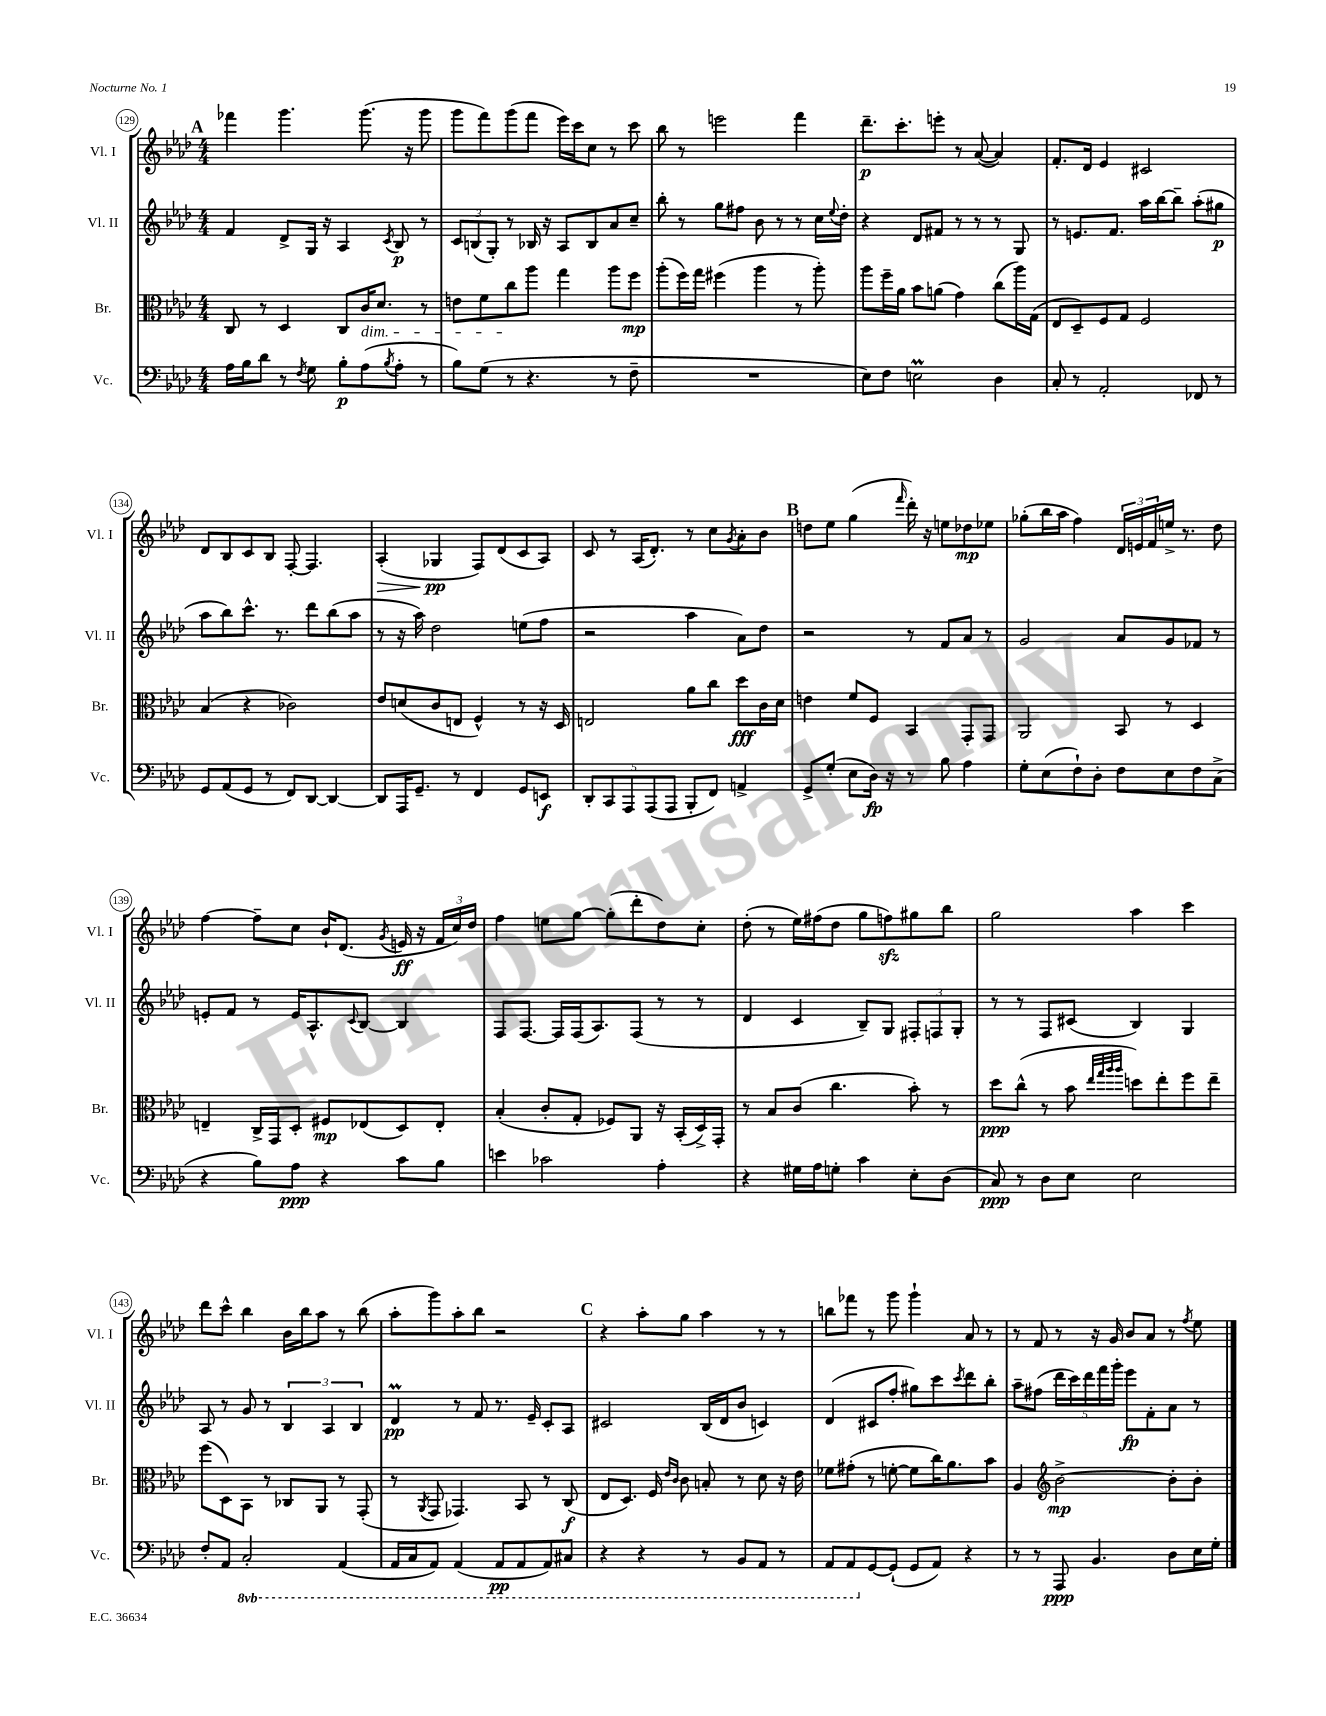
<<
\new StaffGroup <<
\new Staff = "s0" \with { instrumentName = "Vl. I" shortInstrumentName = "Vl. I" } {
    \clef treble \key aes \major \numericTimeSignature \time 4/4
    \mark \markup { \bold "A" } fes'''4 g'''4. g'''8.( r16 g'''8 |
    g'''8 f'''8) g'''8( f'''8 ees'''16) c'''16 c''8 r8 c'''8 |
    bes''8 r8 e'''2 f'''4 |
    des'''8.--\p c'''8.-. e'''8-. r8 aes'8~( aes'4) |
    f'8.-. des'16 ees'4 cis'2 |
    des'8 bes8 c'8 bes8 f8~-. f4. |
    aes4-.\>( ges4\pp\! f8) des'8( c'8 aes8) |
    c'8 r8 aes16( des'8.-.) r8 c''8 \acciaccatura { g'8 } aes'8-. bes'8 |
    \mark \markup { \bold "B" } d''8 ees''8 g''4( \grace { f'''16 } des'''16-.) r16 e''8 des''8\mp ees''8 |
    ges''8-.( bes''16 aes''16 f''4) \tuplet 3/2 { des'16 e'16 f'16 } e''16-> r8. des''8 |
    f''4~ f''8-- c''8 bes'16-! des'8.( \acciaccatura { g'8 } e'16\ff r16 \tuplet 3/2 { f'16 c''16) des''16 } |
    f''4 e''8 g''8~ g''8-.( des'''8-. des''8) c''8-. |
    des''8-.( r8 ees''16) fis''16( des''8 g''8 f''8\sfz) gis''8 bes''8 |
    g''2 aes''4 c'''4 |
    des'''8 c'''8-^ bes''4 bes'16 bes''16 aes''8 r8 bes''8( |
    aes''8-. g'''8) aes''8-. bes''8 r2 |
    \mark \markup { \bold "C" } r4 aes''8-. g''8 aes''4 r8 r8 |
    b''8 fes'''8 r8 g'''8 g'''4-! aes'8 r8 |
    r8 f'8 r8 r16 g'16 bes'8 aes'8 r8 \acciaccatura { f''8 } ees''8 \bar "|." |
}
\new Staff = "s1" \with { instrumentName = "Vl. II" shortInstrumentName = "Vl. II" } {
    \clef treble \key aes \major \numericTimeSignature \time 4/4
    \mark \markup { \bold "A" } f'4 des'8-> g16 r16 aes4 \acciaccatura { c'8 } bes8\p r8 |
    \tuplet 3/2 { c'8 b8( g8-.) } r8 bes16 r16 aes8 bes8 aes'8 c''8-- |
    bes''8-. r8 g''8 fis''8 bes'8 r8 r8 c''16 \appoggiatura { ees''8 } des''16-. |
    r4 des'8 fis'8 r8 r8 r8 g8 |
    r8 e'8. f'8. aes''16 bes''16~ bes''8-- aes''8-.( gis''8\p |
    aes''8 bes''8) c'''8.-^ r8. des'''8 bes''8( aes''8 |
    r8 r16 aes''16) des''2 e''8( f''8 |
    r2 aes''4 aes'8) des''8 |
    \mark \markup { \bold "B" } r2 r8 f'8 aes'8 r8 |
    g'2 aes'8 g'8 fes'8 r8 |
    e'8-. f'8 r8 e'16 aes8.-^ \appoggiatura { c'8 } bes8~ bes4 |
    f8 f8.~ f16 f16( aes8.) f8( r8 r8 |
    des'4 c'4 bes8--) g8 \tuplet 3/2 { fis8-. f8 g8-. } |
    r8 r8 f8 cis'8( bes4) g4 |
    aes8 r8 g'8 r8 \tuplet 3/2 { bes4 aes4 bes4 } |
    des'4\prall\pp r8 f'8 r8. ees'16-- c'8-. aes8 |
    \mark \markup { \bold "C" } cis'2 bes16( des'16 bes'8 c'4) |
    des'4( cis'8 f''8-. gis''8) c'''8 \acciaccatura { c'''8 } des'''8 bes''8-. |
    aes''8-- fis''8( \tuplet 5/4 { des'''16 c'''16) des'''16 f'''16 g'''16-. } ees'''8\fp f'8-. aes'8 r8 \bar "|." |
}
\new Staff = "s2" \with { instrumentName = "Br." shortInstrumentName = "Br." } {
    \clef alto \key aes \major \numericTimeSignature \time 4/4
    \mark \markup { \bold "A" } c8 r8 des4 c8 c'16\dim des'8. r8 |
    e'8 f'8 c''8\! aes''8 g''4 aes''8 f''8\mp |
    aes''8-.( f''16) g''16 fis''4( aes''4 r8 aes''8-.) |
    aes''8 f''16-- aes'16 bes'8 a'8( g'4) c''8( aes''16) g16( |
    ees8 des8--) f8 g8 f2 |
    bes4( r4 ces'2) |
    ees'8 d'8( c'8 e8 f4-^) r8 r16 des16 |
    e2 aes'8 c''8 des''8\fff c'16 des'16 |
    \mark \markup { \bold "B" } e'4 f'8 f8 bes,4 g,8-. g,8 |
    aes,2 bes,8 r8 des4 |
    e4-- c16-> g,16 des8-. fis8\mp ees8( des8) ees8-. |
    bes4-.( c'8-. g8-. fes8) aes,8 r16 bes,16-.( des16->) g,16-. |
    r8 bes8 c'8( c''4. bes'8-.) r8 |
    des''8\ppp c''8-^( r8 bes'8 \grace { ees''32 g''32 aes''32 aes''32 } d''8) ees''8-. f''8 ees''8-- |
    f''8( des8) bes,8 r8 ces8 aes,8 r8 g,8-.( |
    r8 \acciaccatura { aes,8 } g,8 ges,4.) bes,8 r8 c8\f( |
    \mark \markup { \bold "C" } ees8 des8.) f16 \grace { ees'16 c'16 } c'8 b8-. r8 des'8 r16 ees'16 |
    fes'8 gis'8-.( r8 f'8~-. f'8 c''16) aes'8. bes'8 |
    aes4 \clef treble bes'2~->\mp bes'8-. bes'8-. \bar "|." |
}
\new Staff = "s3" \with { instrumentName = "Vc." shortInstrumentName = "Vc." } {
    \clef bass \key aes \major \numericTimeSignature \time 4/4 \set Staff.ottavationMarkups = #ottavation-simple-ordinals
    \mark \markup { \bold "A" } aes16 bes16 des'8 r8 \acciaccatura { f8 } g8 bes8-.\p aes8( \acciaccatura { bes8 } aes8-. r8 |
    bes8) g8( r8 r4. r8 f8-- |
    R1 |
    ees8) f8 e2\prall des4 |
    c8-. r8 aes,2-. fes,8 r8 |
    g,8 aes,8( g,8 r8 f,8) des,8~ des,4~ |
    des,8 aes,,16 g,8.-- r8 f,4 g,8 e,8\f |
    \tuplet 5/4 { des,8-. c,8 aes,,8 aes,,8( aes,,8 } bes,,8-. f,8) a,4-> |
    \mark \markup { \bold "B" } g,8-> g8-.( ees8 des16\fp) r16 r8 bes8 aes4 |
    g8-. ees8( f8-!) des8-. f8 ees8 f8 c8->( |
    r4 bes8) aes8\ppp r4 c'8 bes8 |
    e'4 ces'2 aes4-. |
    r4 gis16 aes16 g8-. c'4 ees8-. des8( |
    c8\ppp) r8 des8 ees8 ees2 |
    f8-. aes,8 \ottava #-1 c,2-. aes,,4( |
    aes,,16 c,16 aes,,8) aes,,4( aes,,8\pp aes,,8 aes,,8) cis,8 |
    \mark \markup { \bold "C" } r4 r4 r8 bes,,8 aes,,8 r8 |
    aes,,8 aes,,8 \ottava #0 g,8~ g,8-!( g,8 aes,8) r4 |
    r8 r8 aes,,8\ppp bes,4. des8 ees16 g16-. \bar "|." |
}
>>
>>
\layout { \context { \Score currentBarNumber = #129 \override BarNumber.stencil = #(make-stencil-circler 0.1 0.3 ly:text-interface::print) } }
